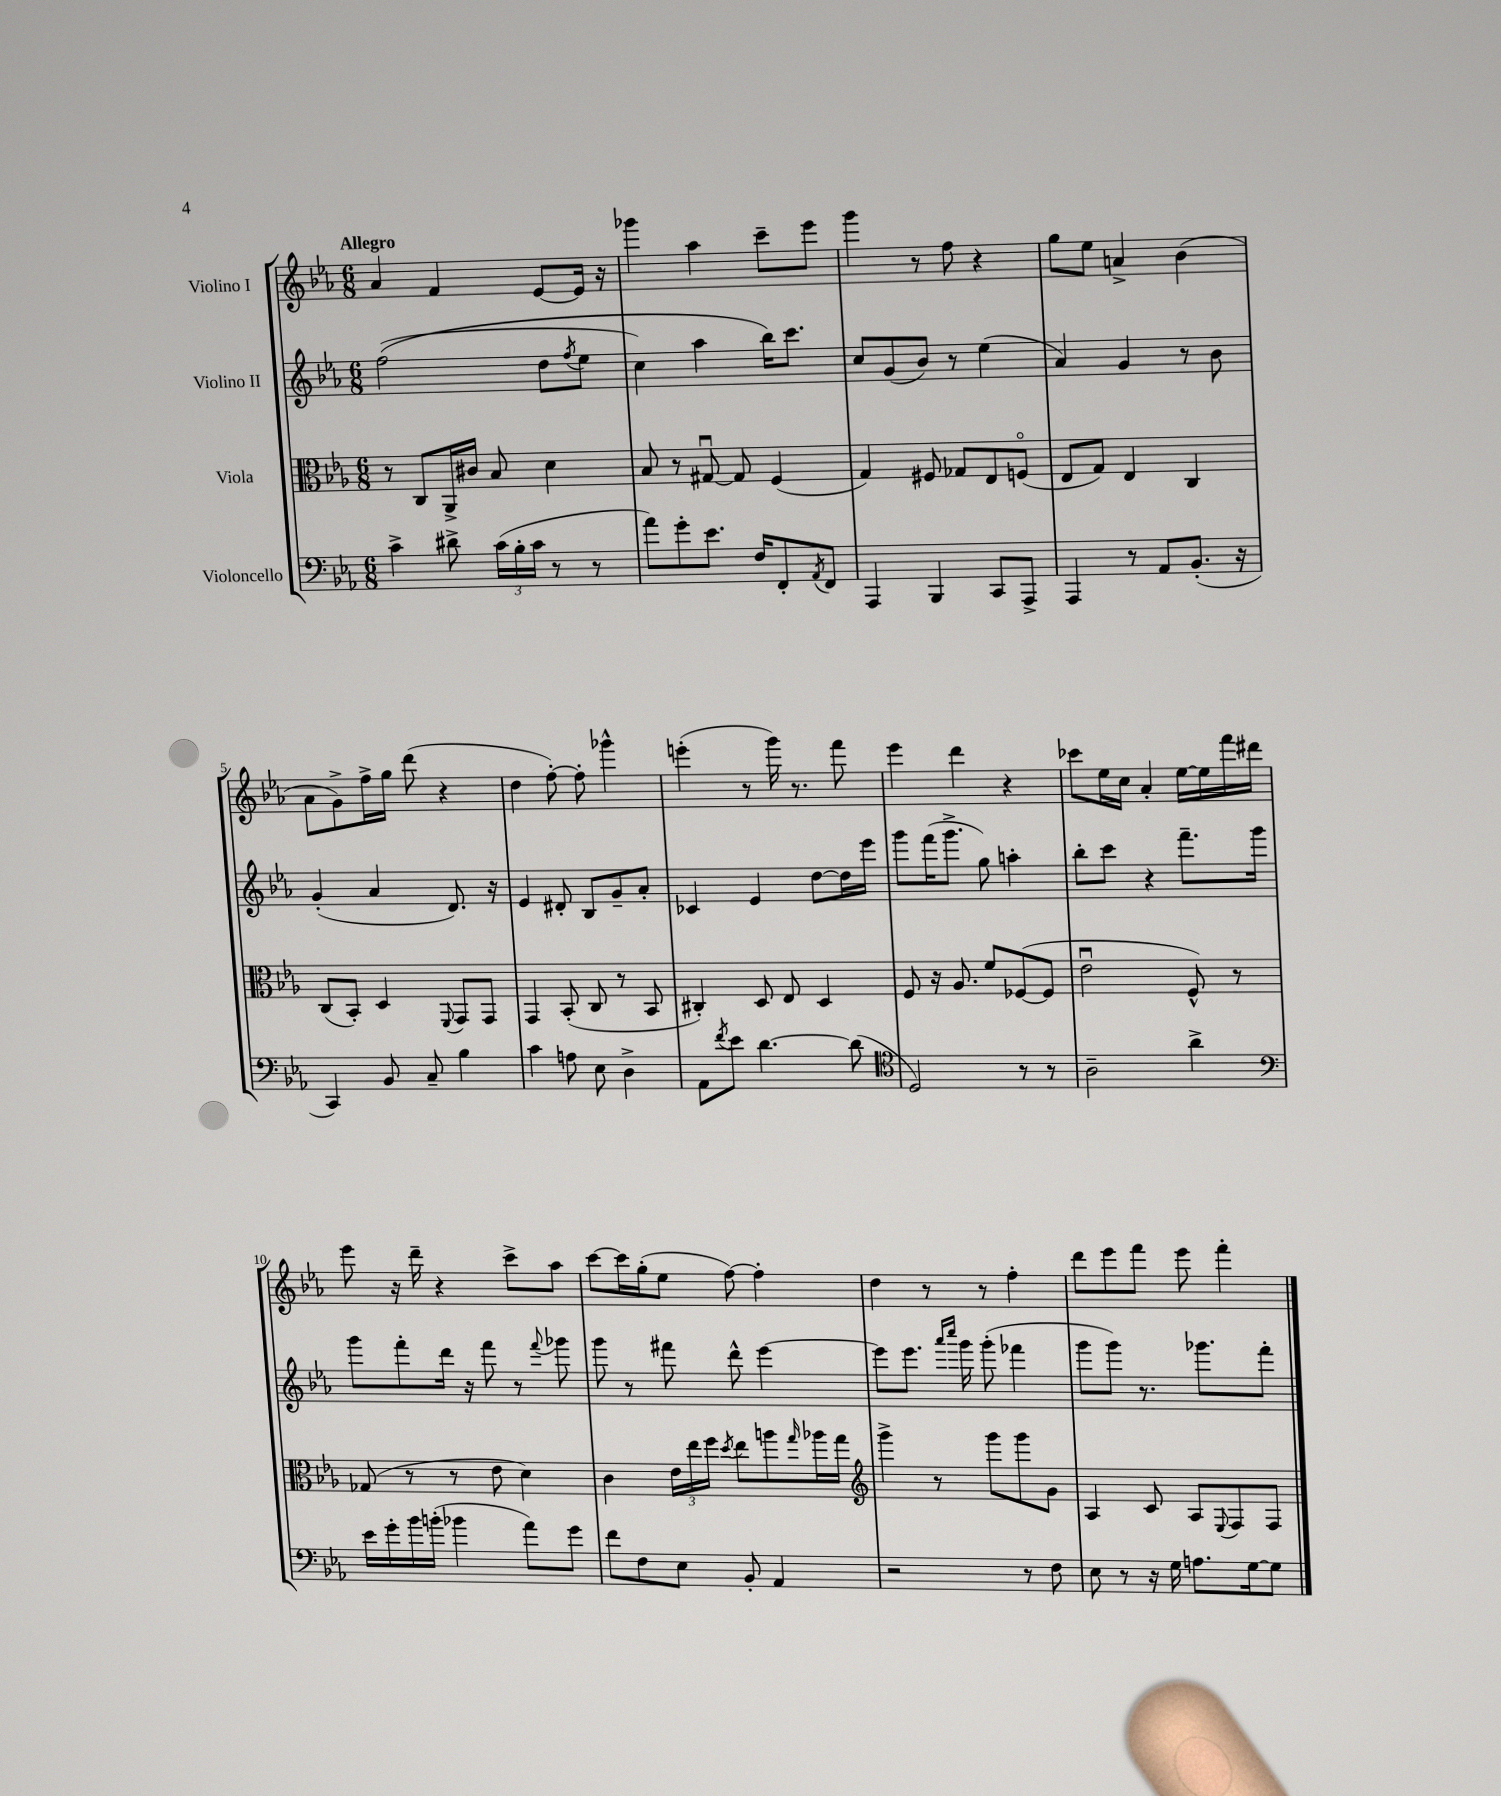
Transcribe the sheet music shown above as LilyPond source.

<<
\new StaffGroup <<
\new Staff = "s0" \with { instrumentName = "Violino I" } {
    \clef treble \key ees \major \numericTimeSignature \time 6/8 \tempo "Allegro"
    aes'4 f'4 ees'8~ ees'16 r16 |
    ges'''4 aes''4 c'''8-- ees'''8 |
    g'''4 r8 f''8 r4 |
    g''8 ees''8 a'4-> bes'4( |
    aes'8 g'8->) f''16-> g''16 d'''8( r4 |
    d''4 f''8~-.) f''8-. ges'''4-^ |
    e'''4-.( r8 g'''16) r8. f'''8 |
    ees'''4 d'''4 r4 |
    ces'''8 ees''16 c''16 aes'4-. ees''16~ ees''16 f'''16 dis'''16 |
    ees'''8 r16 d'''16-- r4 c'''8-> aes''8 |
    c'''8~ c'''16 g''16-.( ees''8 f''8~) f''4-. |
    d''4 r8 r8 f''4-. |
    d'''8 ees'''8 f'''8 ees'''8 f'''4-. \bar "|." |
}
\new Staff = "s1" \with { instrumentName = "Violino II" } {
    \clef treble \key ees \major \numericTimeSignature \time 6/8
    f''2(\( d''8 \acciaccatura { f''8 } ees''8 |
    c''4) aes''4 bes''16\) c'''8. |
    c''8 g'8( bes'8) r8 ees''4( |
    aes'4) g'4 r8 bes'8 |
    g'4-.( aes'4 d'8.) r16 |
    ees'4 dis'8-. bes8 g'8-- aes'8-. |
    ces'4 ees'4 d''8~ d''16 ees'''16 |
    g'''8 f'''16( g'''8.-> g''8) a''4-. |
    bes''8-. c'''8 r4 f'''8.-- g'''16 |
    g'''8 f'''8-. d'''16 r16 f'''8 r8 \appoggiatura { f'''8 } ges'''8 |
    g'''8 r8 fis'''8 d'''8-^ ees'''4~ |
    ees'''8 ees'''8. \grace { aes'''16 c''''16 } g'''16 g'''8-.( fes'''4 |
    g'''8 g'''8) r8. ges'''8. f'''8-. \bar "|." |
}
\new Staff = "s2" \with { instrumentName = "Viola" } {
    \clef alto \key ees \major \numericTimeSignature \time 6/8
    r8 c8 aes,16-> cis'16 bes8 d'4 |
    bes8 r8 gis8~\downbow gis8 f4( |
    g4) fis8 ges8 ees8 f8\flageolet( |
    ees8 g8) ees4 c4 |
    c8( bes,8-.) d4 \appoggiatura { f,8 } g,8 g,8 |
    g,4 bes,8-.( c8 r8 bes,8 |
    cis4-.) d8 ees8 d4 |
    f8 r16 aes8. f'8 fes8~( fes8 |
    ees'2\downbow f8-^) r8 |
    ges8( r8 r8 ees'8 d'4) |
    c'4 \tuplet 3/2 { ees'16 ees''16 f''16 } \acciaccatura { d''8 } ees''8 a''8 \grace { g''16 } aes''16 g''16 |
    \clef treble g'''4-> r8 g'''8 g'''8 g'8 |
    aes4 c'8 aes8 \appoggiatura { ees8 } f8 f8 \bar "|." |
}
\new Staff = "s3" \with { instrumentName = "Violoncello" } {
    \clef bass \key ees \major \numericTimeSignature \time 6/8
    c'4-> dis'8-> \tuplet 3/2 { c'16( bes16-. c'16 } r8 r8 |
    aes'8) g'8-. ees'8. f16 f,8-. \acciaccatura { aes,8 } f,8 |
    aes,,4 bes,,4 c,8 aes,,8-> |
    aes,,4 r8 aes,8 bes,8.-.( r16 |
    c,4) bes,8 c8-- bes4 |
    c'4 a8 ees8 d4-> |
    aes,8 \acciaccatura { f'8 } ees'8 d'4.~ d'8( |
    \clef tenor d2) r8 r8 |
    aes2-- aes'4-> |
    \clef bass ees'16 g'16-. bes'16 b'16-.( bes'4 aes'8) g'8 |
    f'8 f8 ees8 bes,8-. aes,4 |
    r2 r8 f8 |
    ees8 r8 r16 g16 a8. g16~ g8 \bar "|." |
}
>>
>>
